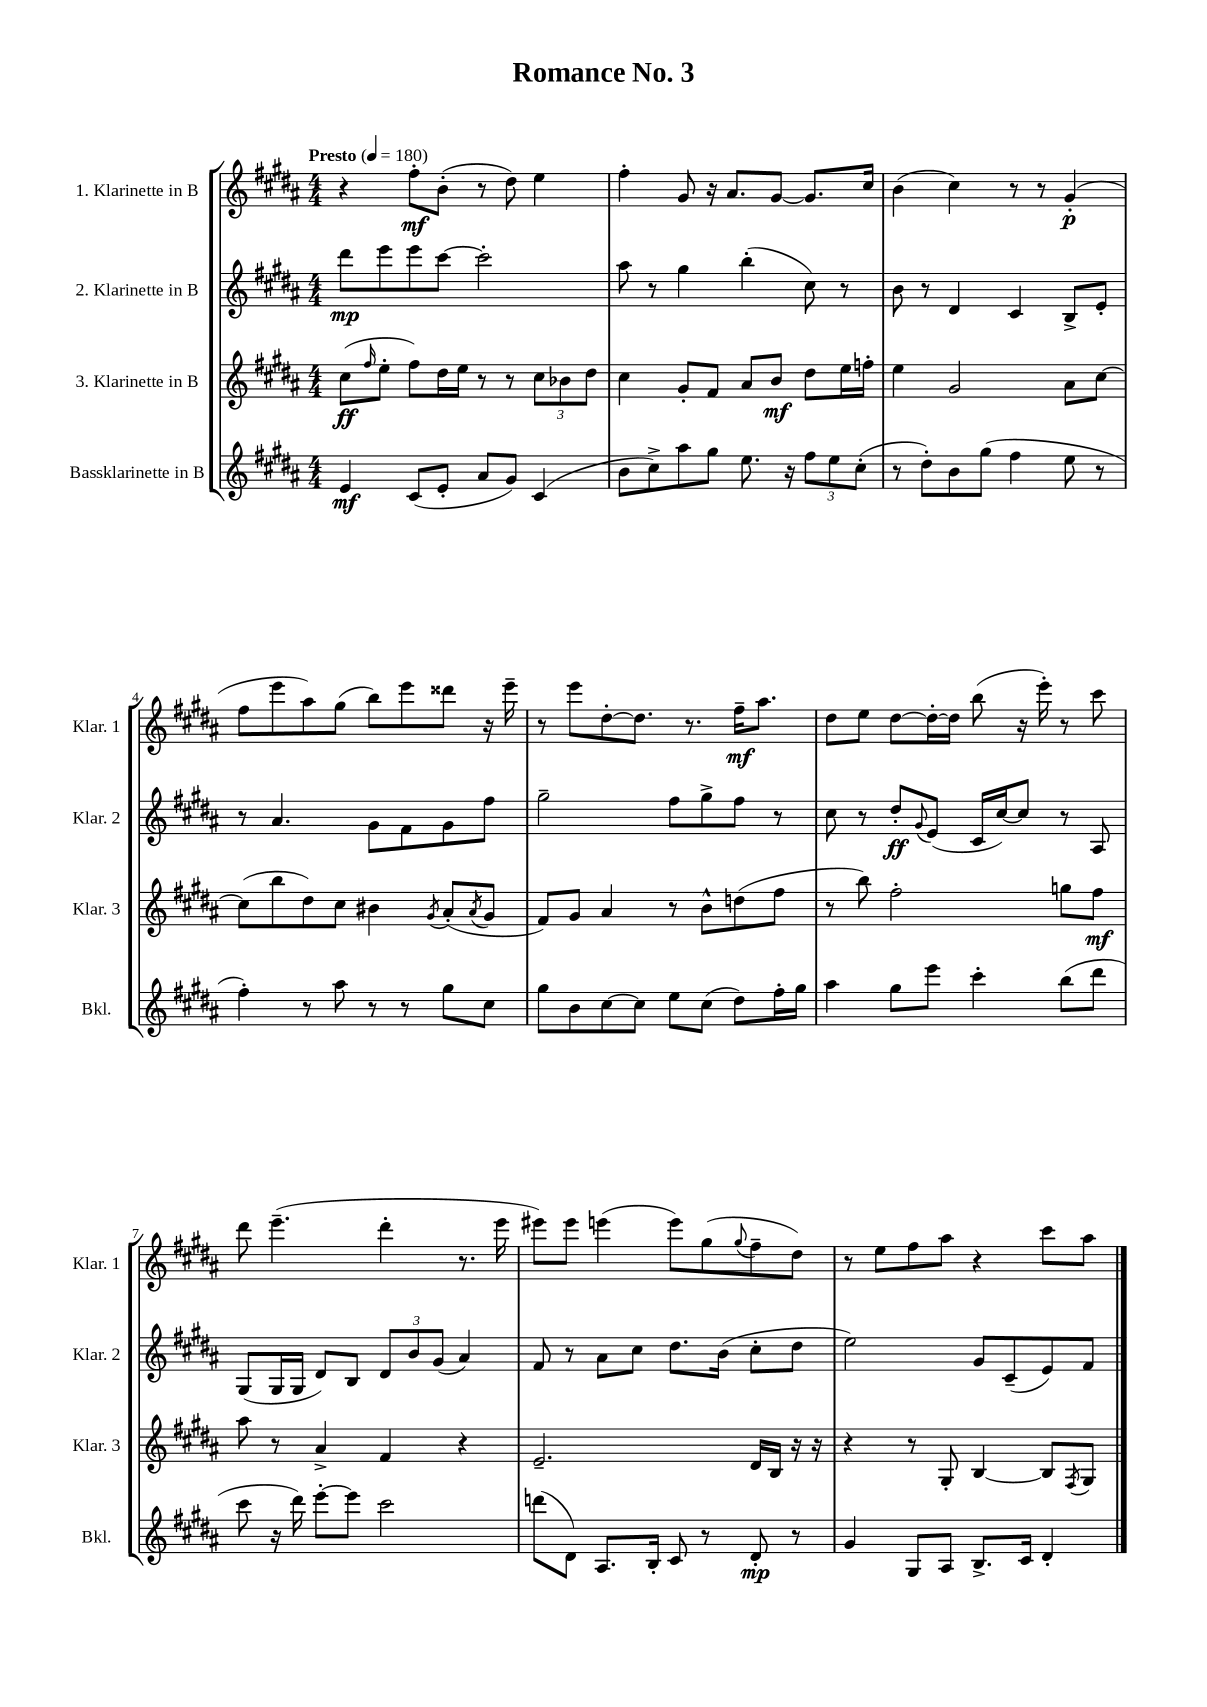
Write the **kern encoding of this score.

**kern	**kern	**kern	**kern
*staff4	*staff3	*staff2	*staff1
*clefG2	*clefG2	*clefG2	*clefG2
*k[f#c#g#d#a#]	*k[f#c#g#d#a#]	*k[f#c#g#d#a#]	*k[f#c#g#d#a#]
*M4/4	*M4/4	*M4/4	*M4/4
*MM180	*MM180	*MM180	*MM180
4e	(8cc#	8ddd#	4r
.	16qqff#	.	.
.	8ee'	8eee	.
(8c#	8ff#)	8eee	8ff#'
8e'	16dd#	[8ccc#	(8b'
.	16ee	.	.
8a#	8r	2ccc#']	8r
8g#)	8r	.	8dd#)
(4c#	12cc#	.	4ee
.	12b-	.	.
.	12dd#	.	.
=	=	=	=
8b	4cc#	8aa#	4ff#'
8cc#^)	.	8r	.
8aa#	8g#'	4gg#	8g#
8gg#	8f#	.	16r
.	.	.	8.a#
8.ee	8a#	(4bb'	.
.	8b	.	[8g#
16r	.	.	.
12ff#	8dd#	8cc#)	8.g#]
12ee	.	.	.
.	16ee	8r	.
(12cc#'	.	.	.
.	16ff'	.	16cc#
=	=	=	=
8r	4ee	8b	(4b
8dd#')	.	8r	.
8b	2g#	4d#	4cc#)
(8gg#	.	.	.
4ff#	.	4c#	8r
.	.	.	8r
8ee	8a#	8B^	(4g#'
8r	[8cc#	8e'	.
=	=	=	=
4ff#')	(8cc#]	8r	8ff#
.	8bb	4.a#	8eee
8r	8dd#)	.	8aa#)
8aa#	8cc#	.	(8gg#
8r	4b#	8g#	8bb)
8r	.	8f#	8eee
.	8qg#	.	.
8gg#	(8a#'	8g#	8ddd##
.	8qa#	.	.
8cc#	8g#	8ff#	16r
.	.	.	16eee~
=	=	=	=
8gg#	8f#)	2gg#~	8r
8b	8g#	.	8eee
[8cc#	4a#	.	[8dd#'
8cc#]	.	.	8.dd#]
8ee	8r	8ff#	.
.	.	.	8.r
(8cc#	8b^^	8gg#^	.
8dd#)	(8dd	8ff#	16ff#~
.	.	.	8.aa#
16ff#'	8ff#	8r	.
16gg#	.	.	.
=	=	=	=
4aa#	8r	8cc#	8dd#
.	8bb)	8r	8ee
8gg#	2ff#'	8dd#'	[8dd#
.	.	8qqg#	.
8eee	.	(8e	16dd#'_
.	.	.	16dd#]
4ccc#'	.	16c#	(8bb
.	.	[16cc#)	.
.	.	8cc#]	16r
.	.	.	16eee')
(8bb	8gg	8r	8r
8ddd#	8ff#	8A#	8ccc#
=	=	=	=
8ccc#	8aa#	(8G#	8ddd#
16r	8r	16G#	(4.eee~
16ddd#)	.	16G#	.
[8eee'	4a#^	8d#)	.
8eee]	.	8B	.
2ccc#	4f#	12d#	4ddd#'
.	.	12b	.
.	.	(12g#	.
.	4r	4a#)	8.r
.	.	.	16eee
=	=	=	=
(8ddd	2.e~	8f#	8eee#)
8d#)	.	8r	8eee#
8.A#	.	8a#	(4eee
.	.	8cc#	.
16B'	.	.	.
8c#	.	8.dd#	8eee)
8r	.	.	(8gg#
.	.	(16b	.
.	.	.	8qqgg#
8d#'	16d#	8cc#'	8ff#~
.	16B	.	.
8r	16r	8dd#	8dd#)
.	16r	.	.
=	=	=	=
4g#	4r	2ee)	8r
.	.	.	8ee
8G#	8r	.	8ff#
8A#	8G#'	.	8aa#
8.B^	[4B	8g#	4r
.	.	(8c#~	.
16c#	.	.	.
4d#'	8B]	8e)	8ccc#
.	8qF#	.	.
.	8G#	8f#	8aa#
==	==	==	==
*-	*-	*-	*-
